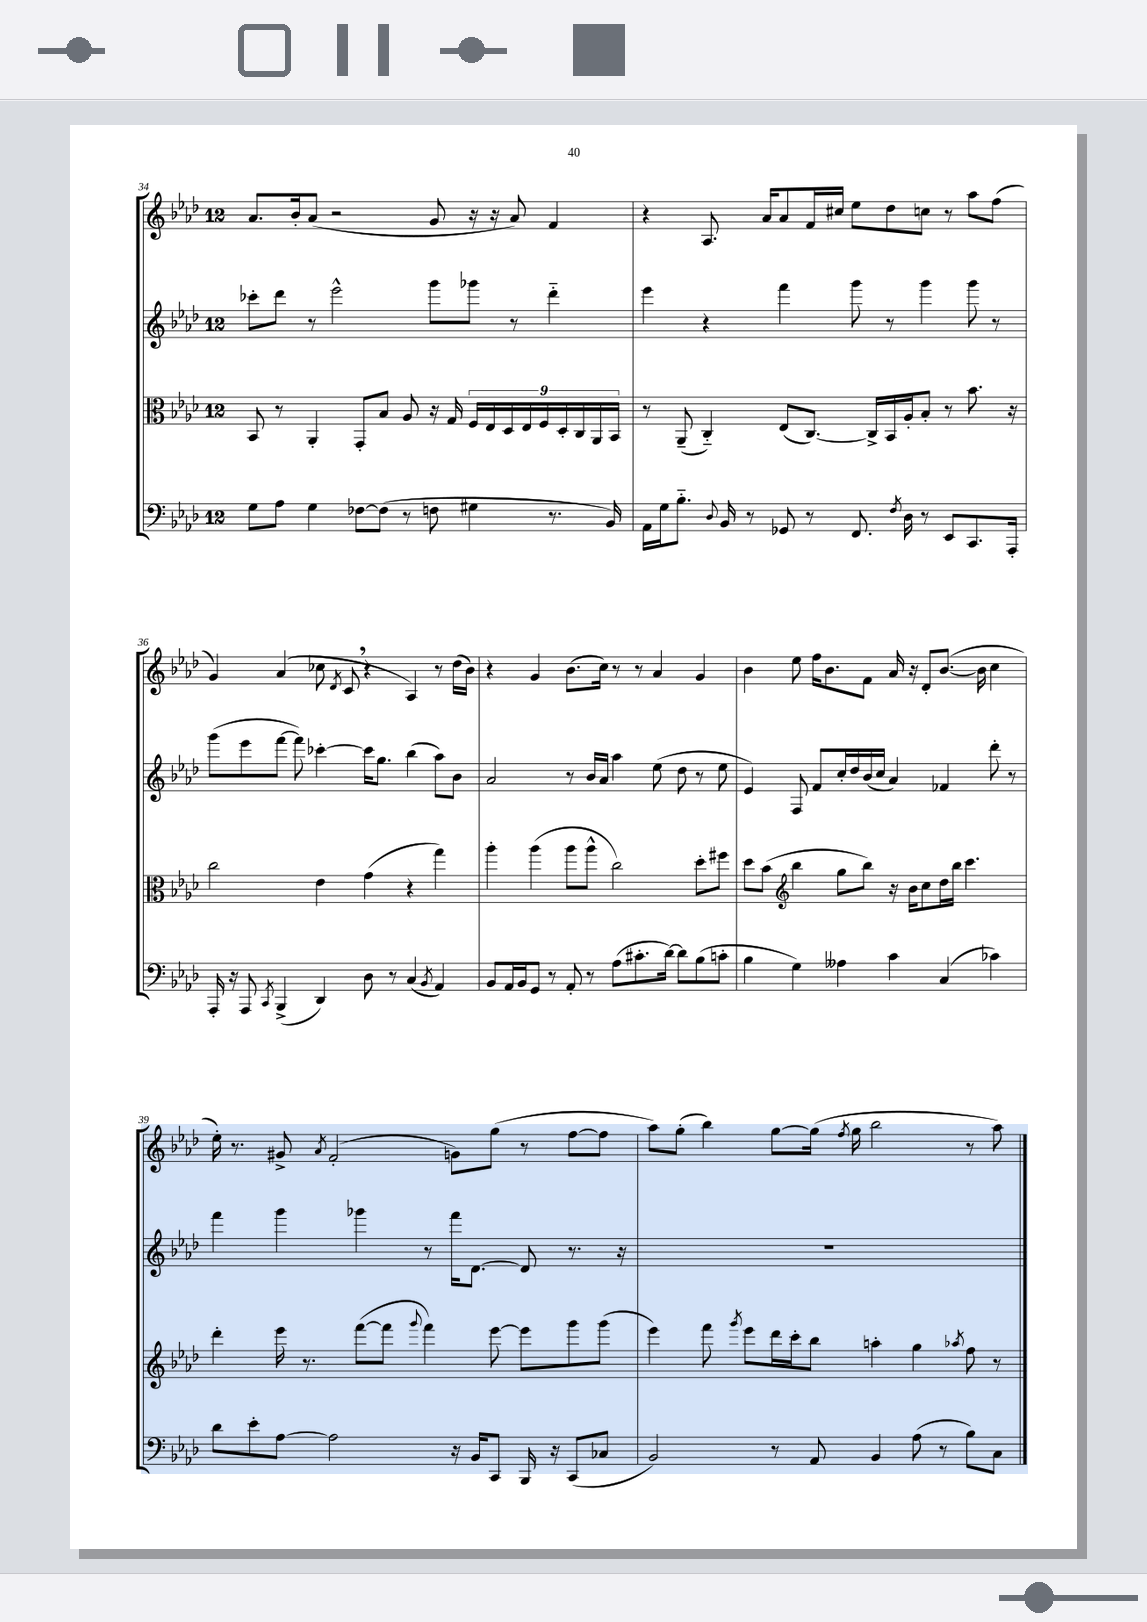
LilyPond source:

<<
\new StaffGroup <<
\new Staff = "s0" {
    \clef treble \key aes \major \once \override Staff.TimeSignature.style = #'single-digit \time 12/8
    \autoBeamOff aes'8.[ bes'16-. aes'8]( r2 g'8 r16 r16 aes'8) f'4 |
    r4 aes8. aes'16[ aes'8 f'16 cis''16] ees''8[ des''8 c''8] r8 aes''8[ f''8]( |
    g'4) aes'4( ces''8 \acciaccatura { des'8 } c'8 \breathe r4 aes4) r8 des''16[( bes'16]) |
    r4 g'4 bes'8.[( c''16]) r8 r8 aes'4 g'4 |
    bes'4 ees''8 f''16[ bes'8. f'8] aes'16 r16 des'8[-. bes'8.]~( bes'16 c''4 |
    ees''16-.) r8. gis'8-> \acciaccatura { aes'8 } f'2-.( g'8[) g''8]( r8 f''8[~ f''8] |
    aes''8[) g''8]-.( bes''4) g''8[~ g''16]( \acciaccatura { f''8 } g''16 bes''2 r8 aes''8) \bar "|." |
}
\new Staff = "s1" {
    \clef treble \key aes \major \once \override Staff.TimeSignature.style = #'single-digit \time 12/8
    \autoBeamOff ces'''8[-. des'''8] r8 ees'''2-^ g'''8[ ges'''8] r8 des'''4-_ |
    ees'''4 r4 f'''4 g'''8 r8 g'''4 g'''8 r8 |
    g'''8[( ees'''8 f'''8]~ f'''8) ces'''4~-. ces'''16[ g''8.] bes''4( aes''8[) bes'8] |
    aes'2 r8 bes'16[ aes'16] aes''4 ees''8( des''8 r8 ees''8 |
    ees'4) f8 f'8[ c''16-. des''16 bes'16( c''16] aes'4) fes'4 des'''8-. r8 |
    f'''4 g'''4 ges'''4 r8 f'''16[ des'8.]~ des'8 r8. r16 |
    R1. \bar "|." |
}
\new Staff = "s2" {
    \clef alto \key aes \major \once \override Staff.TimeSignature.style = #'single-digit \time 12/8
    \autoBeamOff bes,8 r8 aes,4-. g,8[-. bes8] aes8 r16 g16 \tuplet 9/8 { f16[ ees16 des16 ees16 f16 des16-. c16 aes,16 bes,16] } |
    r8 aes,8--( c4-_) ees8[( c8.]~) c16[-> bes,16 aes16-. bes8]-. r8 bes'8. r16 |
    c''2 ees'4 g'4( r4 g''4) |
    aes''4-. aes''4( aes''8[ aes''8]-^ c''2) des''8[-. fis''8] |
    des''8[ bes'8]( \clef treble bes''4 g''8[ bes''8]) r16 bes'16[ c''8 des''16 bes''16] c'''4. |
    des'''4-. ees'''16 r8. f'''8[~( f'''8] \appoggiatura { g'''8 } f'''4) ees'''8~ ees'''8[ g'''8 g'''8]( |
    ees'''4) f'''8 \acciaccatura { g'''8 } ees'''8[ des'''16 c'''16-. bes''8] a''4-. g''4 \acciaccatura { aes''8 } f''8 r8 \bar "|." |
}
\new Staff = "s3" {
    \clef bass \key aes \major \once \override Staff.TimeSignature.style = #'single-digit \time 12/8
    \autoBeamOff g8[ aes8] g4 fes8[~ fes8]( r8 f8 gis4 r8. bes,16) |
    aes,16[ g16 bes8.]-_ \appoggiatura { des8 } bes,16 r8 ges,8 r8 f,8. \acciaccatura { f8 } des16 r8 ees,8[ c,8. aes,,16]-. |
    aes,,16-. r16 aes,,8 \acciaccatura { c,8 } bes,,4->( des,4) des8 r8 c4( \acciaccatura { bes,8 } aes,4) |
    bes,8[ aes,16 bes,16 g,8] r8 aes,8-. r8 aes8[( cis'8.-. des'16]~) des'8[ bes8( c'8]-. |
    bes4 g4) aeses4 c'4 c4( ces'4) |
    des'8[ ees'8-. aes8]~ aes2 r16 bes,16[ c,8] bes,,16 r16 c,8[( ces8] |
    bes,2) r8 aes,8 bes,4 aes8( r8 bes8[) c8] \bar "|." |
}
>>
>>
\layout { \context { \Score currentBarNumber = #34 } }
